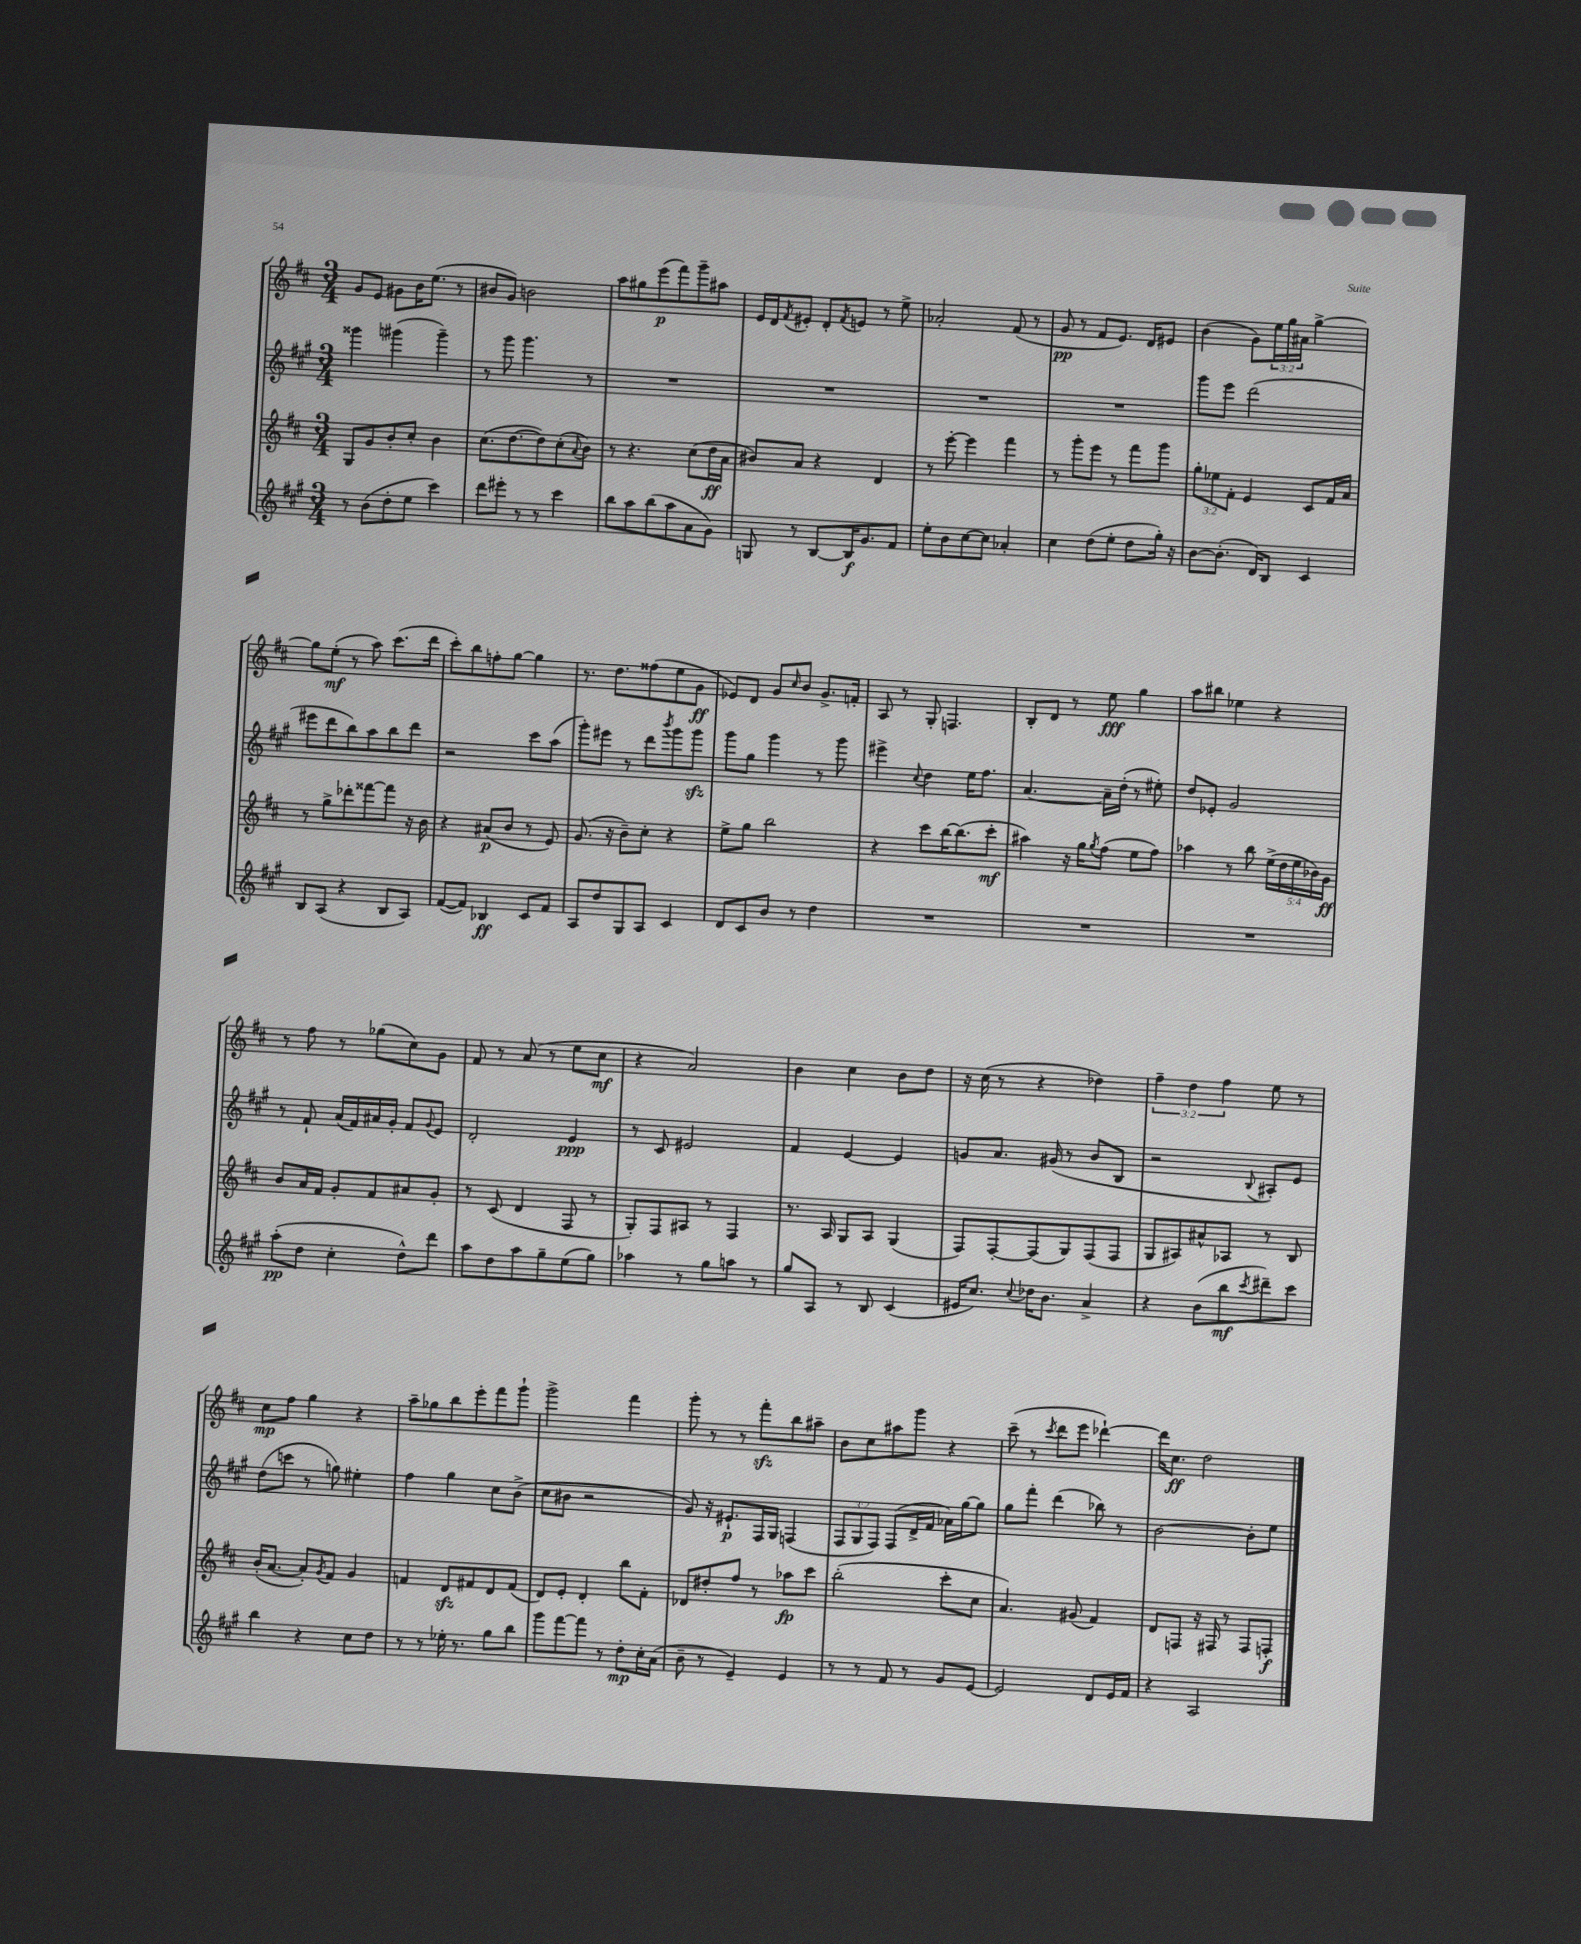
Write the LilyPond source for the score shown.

<<
\new StaffGroup <<
\new Staff = "s0" {
    \clef treble \key d \major \numericTimeSignature \time 3/4 \override Staff.TupletNumber.text = #tuplet-number::calc-fraction-text
    g'8 e'8 gis'8 b'16 e''8.( r8 |
    bis'8 g'8) b'2 |
    a''8 gis''8 e'''8\p( fis'''8) g'''8-- ais''8 |
    e'16 d'16 \acciaccatura { fis'8 } eis'8-. d'8-. \acciaccatura { fis'8 } e'8 r8 e''8-> |
    aes'2-. fis'8( r8 |
    g'8\pp r8 fis'8 e'8.) d'16 eis'8 |
    b'4( g'8) \tuplet 3/2 { e''16 g''16 ais'16 } g''4~-> |
    g''8 e''8-.\mf( r8 a''8) cis'''8.( d'''16 |
    cis'''8-.) b''8 f''8-. g''8~ g''4 |
    r8. d''8. fisis''8( e''8 g'8\ff |
    ees'8) d'8 g'8 \grace { cis''16 } b'8 g'8.-> f'16-. |
    a8 r8 g8-. f4. |
    b8-. d'8 r8 e''8\fff g''4 |
    a''8 bis''8 ees''4 r4 |
    r8 fis''8 r8 ges''8( cis''8) g'8 |
    fis'8 r8 a'8( r8 e''8 cis''8\mf |
    r4 a'2) |
    b'4 cis''4 b'8 d''8 |
    r16 cis''16( r8 r4 des''4) |
    \tuplet 3/2 { fis''4-- d''4 fis''4 } e''8 r8 |
    cis''8\mp fis''8 g''4 r4 |
    a''8-- ges''8 b''8 e'''8-. fis'''8 g'''8-! |
    g'''2-> fis'''4 |
    g'''8-. r8 r8 fis'''8-.\sfz b''8 ais''8-- |
    b'8 cis''8 ais''8 g'''8 r4 |
    cis'''8--( r8 \acciaccatura { cis'''8 } d'''8 e'''8 des'''4~-!) |
    des'''16 cis''8.\ff d''2 \bar "|." |
}
\new Staff = "s1" {
    \clef treble \key a \major \numericTimeSignature \time 3/4 \override Staff.TupletNumber.text = #tuplet-number::calc-fraction-text
    gisis'''4 gis'''4( gis'''4--) |
    r8 gis'''8 gis'''4. r8 |
    R2. |
    R2. |
    R2. |
    R2. |
    gis'''8 e'''8 d'''2( |
    eis'''8 d'''8 b''8) a''8 b''8 d'''8 |
    r2 cis'''8 a''8( |
    gis'''8-.) eis'''8 r8 d'''8 \acciaccatura { b'''8 } gis'''8 gis'''8\sfz |
    gis'''8 gis''8 gis'''4 r8 gis'''8 |
    eis'''4-> \appoggiatura { cis''8 } d''4 e''16 fis''8. |
    a'4.~ a'16-- d''16-.( r8 eis''8-.) |
    d''8 ees'8-. gis'2 |
    r8 fis'8-! a'16( fis'16) ais'16 gis'16-. fis'8 \appoggiatura { gis'8 } e'8 |
    d'2-. e'4\ppp |
    r8 cis'8 eis'2 |
    fis'4 e'4~ e'4 |
    g'8 a'8. gis'16( r8 b'8 b8 |
    r2 \appoggiatura { b8 } ais8-.) e'8 |
    d''8( c'''8 r8 g''8) eis''4-. |
    fis''4 gis''4 cis''8 b'8->( |
    cis''8 bis'8 r2 |
    gis'8) r16 eis'8.-!\p fis16 gis16 f4( |
    \tuplet 3/2 { fis8 gis8 fis8) } fis8( d'16-> fis'16 aes'16) gis''16~ gis''8 |
    gis''8 fis'''8-. d'''4( bes''8) r8 |
    b'2~ b'8-. e''8 \bar "|." |
}
\new Staff = "s2" {
    \clef treble \key d \major \numericTimeSignature \time 3/4 \override Staff.TupletNumber.text = #tuplet-number::calc-fraction-text
    g8 g'8 b'8-. cis''8-. b'4 |
    cis''8.( d''8.~ d''8) cis''8-.( \appoggiatura { a'8 } b'8) |
    r8 r4. cis''8( d''16\ff a'16 |
    bis'8) a'8 r4 d'4 |
    r8 e'''8~-. e'''4 fis'''4 |
    r8 g'''8-. e'''8 r8 fis'''8 g'''8 |
    \tuplet 3/2 { g''8-. ees''8 fis'8-. } e'4 cis'8 fis'16 a'16 |
    r8 g''8-> des'''8-. fisis'''8~ fisis'''8 r16 b'16 |
    r4 ais'8\p( b'8 r8 e'8) |
    g'8.( r16 b'8--) cis''8-. r4 |
    e''8-> g''8 b''2 |
    r4 cis'''8 b''16~ b''8.( cis'''8-.\mf |
    ais''4) r16 g''16 \acciaccatura { g''8 } fis''8( e''8 fis''8) |
    aes''4 r8 b''8 \tuplet 5/4 { e''16->( d''16 e''16 bes'16) g'16\ff } |
    b'8 a'16 fis'16 g'8-. fis'8 ais'8 g'8-. |
    r8 cis'8( d'4 fis8 r8 |
    g8-.) fis8 ais8 r8 fis4 |
    r8. a16 g8 a8 g4( |
    fis8) fis8~-. fis8( g8) fis8( fis8 |
    g8 ais8) ais'8-^ aes8 r8 b8 |
    b'16-.( a'8.~ a'8-.) \acciaccatura { g'8 } fis'8 g'4 |
    f'4 d'8\sfz fis'8 d'8 fis'8( |
    d'8) e'8-. d'4-. b''8 fis'8-. |
    des'8 dis''8-. fis''8 r8 aes''8\fp cis'''8 |
    b''2-.( cis'''8-. cis''8 |
    a'4.) gis'8( fis'4) |
    d'8 f8 r16 fis16 r8 fis8 f8-.\f \bar "|." |
}
\new Staff = "s3" {
    \clef treble \key a \major \numericTimeSignature \time 3/4
    r8 b'8( d''8-. e''8 cis'''4) |
    d'''8 eis'''8-. r8 r8 cis'''4 |
    b''8 a''8 b''8( a''8 a'8 gis'8) |
    g8 r8 b8~ b16\f gis'8. fis'8 |
    e''8-. b'8 cis''8~ cis''8 aes'4-. |
    cis''4 d''8( e''8-. d''8 gis''16-.) r16 |
    b'8~ b'8.-.( d'16) b8 cis'4 |
    b8 a8( r4 b8 a8) |
    fis'8~( fis'8) bes4\ff cis'8 fis'8 |
    a8 d''8 gis8 a8 cis'4 |
    d'8 cis'8 b'8 r8 d''4 |
    R2. |
    R2. |
    R2. |
    a''8-.\pp( d''8 cis''4-. d''8-^) d'''8 |
    a''8 d''8 a''8 gis''8-- e''8( gis''8) |
    aes''4 r8 gis''8 a''8 r8 |
    gis''8 a8 r8 b8 cis'4( |
    eis'16 cis''8.) \appoggiatura { cis''8 } des''16 b'8. a'4-> |
    r4 b'8( b''8\mf \acciaccatura { cis'''8 } dis'''8--) cis'''8 |
    b''4 r4 cis''8 d''8 |
    r8 r8 ees''16-. r8. gis''8 b''8 |
    gis'''8 fis'''8~ fis'''8 r8 d''8-.\mp cis''16-. a'16( |
    b'8-- r8 e'4--) e'4 |
    r8 r8 fis'8 r8 gis'8 e'8~ |
    e'2 d'8 e'16 fis'16 |
    r4 a2 \bar "|." |
}
>>
>>
